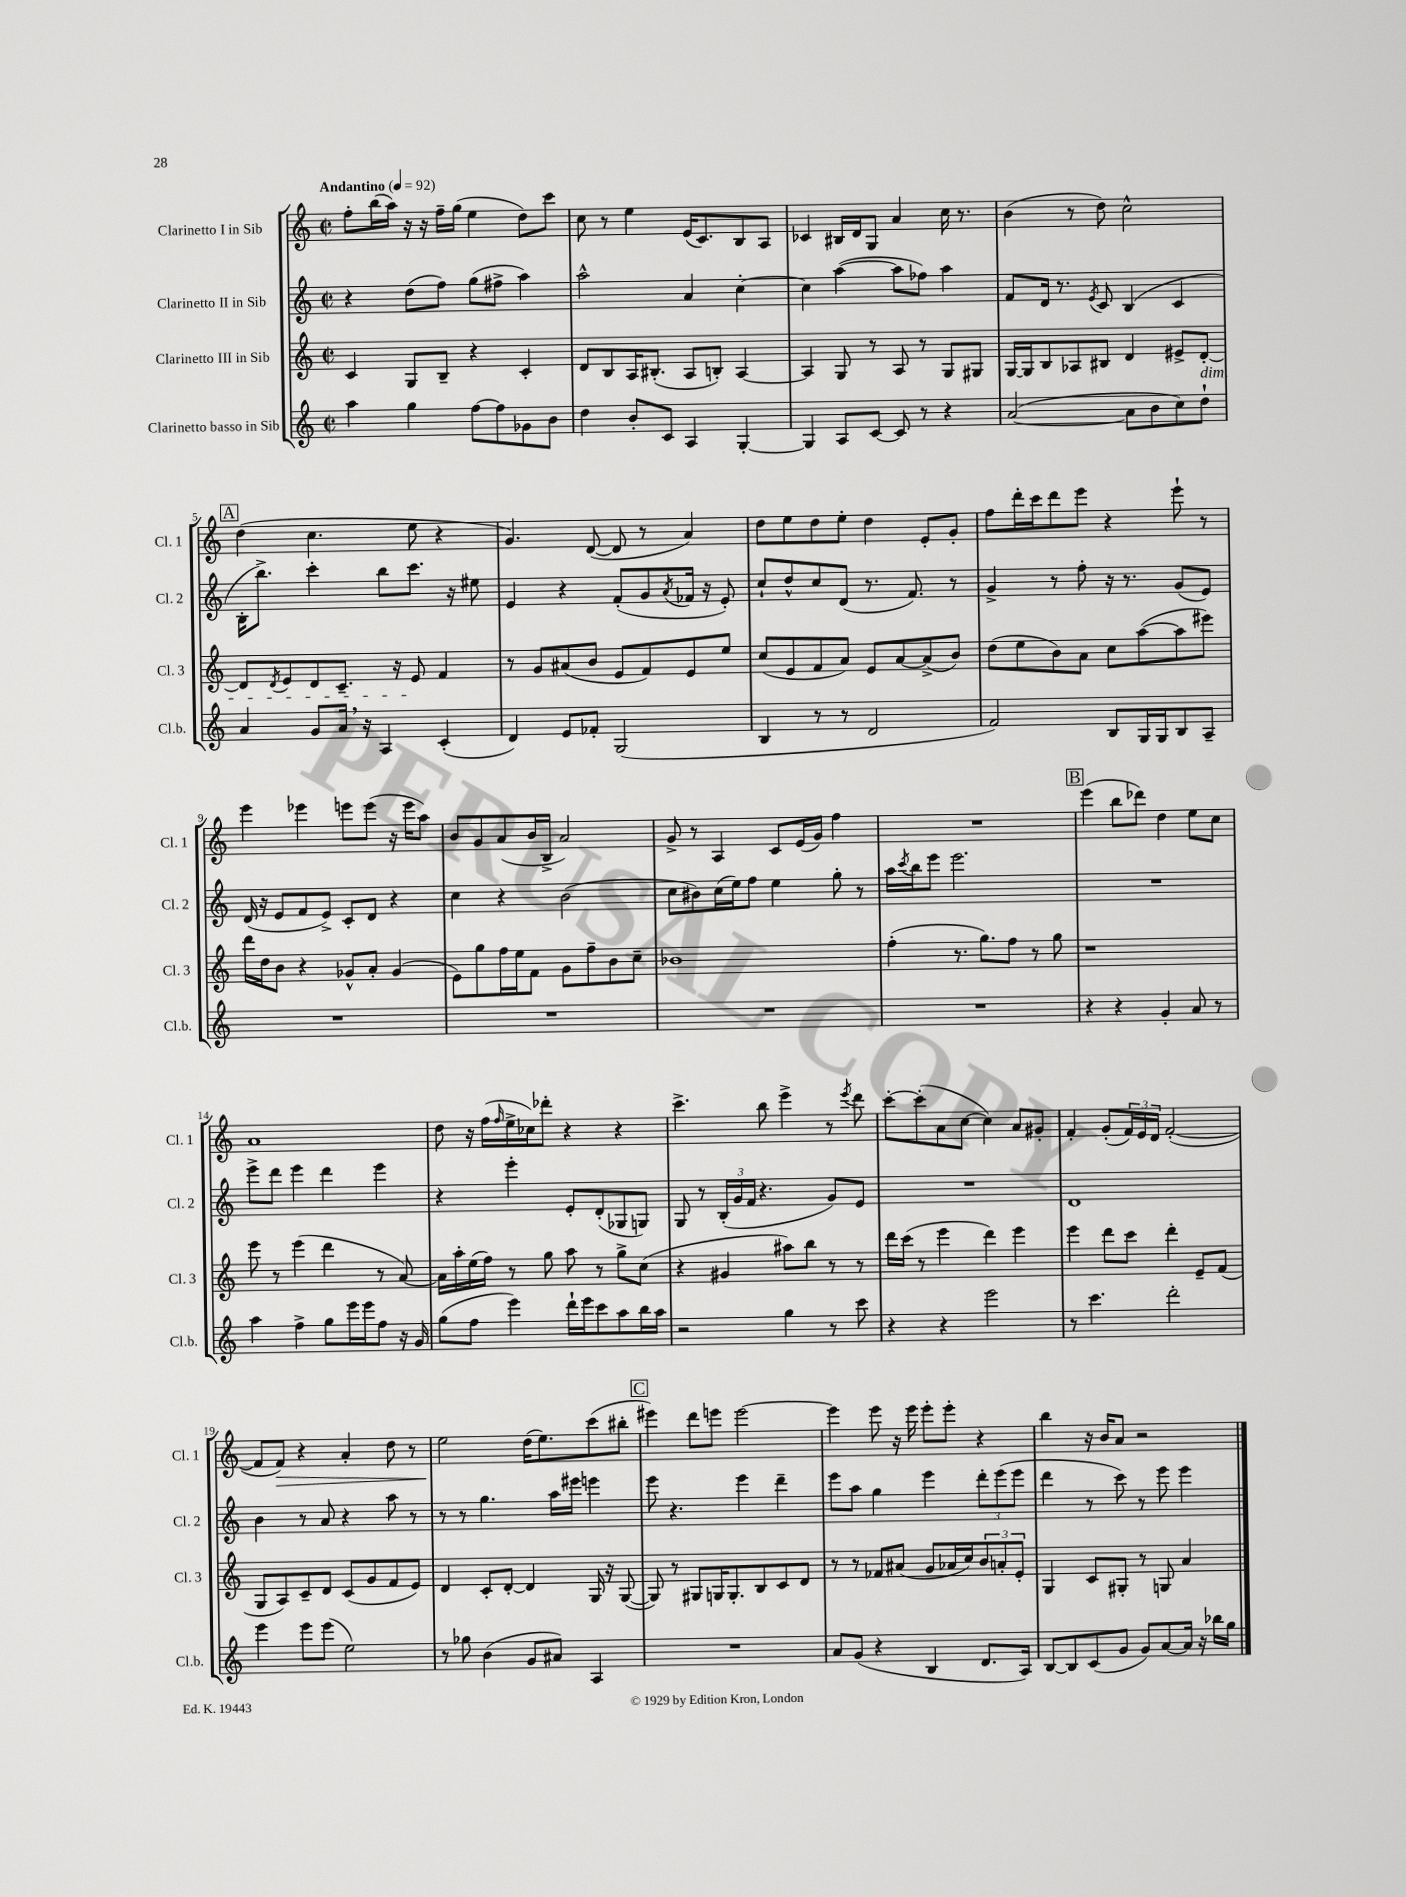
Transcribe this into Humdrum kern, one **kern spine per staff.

**kern	**kern	**kern	**kern	**dynam
*part4	*part3	*part2	*part1	*part1
*staff4	*staff3	*staff2	*staff1	*staff1
*I"Clarinetto basso in Sib	*I"Clarinetto III in Sib	*I"Clarinetto II in Sib	*I"Clarinetto I in Sib	*
*I'Cl.b.	*I'Cl. 3	*I'Cl. 2	*I'Cl. 1	*
*clefG2	*clefG2	*clefG2	*clefG2	*
*k[]	*k[]	*k[]	*k[]	*
*M2/2	*M2/2	*M2/2	*M2/2	*
*met(c|)	*met(c|)	*met(c|)	*met(c|)	*
*MM92	*MM92	*MM92	*MM92	*
=1	=1	=1	=1	=1
!	!	!	!LO:TX:a:B:t=Andantino	!
4aa\	4c/	4r	8ff'\L	.
.	.	.	(16bb\L	.
.	.	.	16aa\JJ)	.
4gg\	8G/L	(8dd\L	16r	.
.	.	.	16r	.
.	8B~/J	8ff\J)	16ff~\LL	.
.	.	.	(16gg\JJ	.
[8ff\L	4r	(8gg\L	4ee\	.
8ff\]	.	8ff#X^\J	.	.
8g-X\	4c'/	4aa\)	8dd\L)	.
8b\J	.	.	8ccc\J	.
=2	=2	=2	=2	=2
4dd\	8d/L	2aa^^\	8cc\	.
.	8B/	.	8r	.
8b'/L	16A/K	.	4ee\	.
.	(8.B#X'/J	.	.	.
8c/J	.	.	.	.
4A/	8A/L	4a/	(16e/KL	.
.	.	.	8.c/)	.
.	8Bn'/J)	.	.	.
[4G'/	[4A/	[4cc'\	8B/	.
.	.	.	8A/J	.
=3	=3	=3	=3	=3
4G/]	4A/]	4cc\]	4c-X/	.
8A/L	8G/	([4aa\	16B#X/LL	.
.	.	.	16d/J	.
[8c/J	8r	.	8G/J	.
8c/]	8A/	8aa\L]	4a/	.
8r	8r	8ff-X\J)	.	.
4r	8G/L	4aa\	16cc\	.
.	.	.	8.r	.
.	8G#X/J	.	.	.
=4	=4	=4	=4	=4
([2a/	[16G/LL	8f/L	(4b\	.
.	16G/J]	.	.	.
.	8B/	16d/Jk	.	.
.	.	8.r	.	.
.	8A-X/	.	8r	.
.	.	8qe/	.	.
.	8B#X/J	8c/	8dd\)	.
8a\L]	4d/	(4B/	2cc^^\	.
8b\	.	.	.	.
8cc\)	8e#X^/L	4c/	.	.
!	!LO:TX:b:i:t=dim.	!	!	!
8dd`\J	[8d'/J	.	.	.
!!LO:LB:g=z
!!LO:REH:place=s1:t=A
=5	=5	=5	=5	=5
4a/	8d/L]	16B'\KL	(4dd\	.
.	.	8.bb^\J)	.	.
.	8qd/	.	.	.
.	8e/	.	.	.
8g/L	8d/	4ccc'\	4.cc\	.
16a,/Jk	8.c~/J	.	.	.
16r	.	.	.	.
4A/	.	8bb\L	.	.
.	16r	.	.	.
.	8e/	8.ccc\J	8ee\	.
(4c'/	4f/	.	4r	.
.	.	16r	.	.
.	.	8ee#X\	.	.
=6	=6	=6	=6	=6
4d/)	8r	4e/	4.g/)	.
.	8g/L	.	.	.
8e/L	(8a#X/	4r	.	.
8f-X'/J	8b/J	.	([8d/	.
(2G/	8e/L	(8f'/L	8d/]	.
.	8f/)	8g/	8r	.
.	.	8qa/	.	.
.	8e/	16f-X/Jk	4a/)	.
.	.	16r	.	.
.	8ee/J	8e'/)	.	.
=7	=7	=7	=7	=7
4B/	(8cc/L	8cc`/L	8dd\L	.
.	8e/	8dd^^/	8ee\	.
8r	8f/	8cc/	8dd\	.
8r	8a/J)	(8d/J	8ee'\J	.
2d/	8e/L	8.r	4dd\	.
.	[8a/	.	.	.
.	.	8.f/)	.	.
.	(8a^/]	.	8e'/L	.
.	8b/J)	8r	8g'/J	.
=8	=8	=8	=8	=8
2f/)	(8dd\L	4g^/	8ff\L	.
.	8ee\	.	16ddd'\L	.
.	.	.	16ccc\J	.
.	8b\)	8r	8ddd\	.
.	8a\J	8ff'\	8eee\J	.
8B/L	8cc\L	16r	4r	.
.	.	8.r	.	.
16G/L	([8aa\	.	.	.
16G/J	.	.	.	.
8B/	8aa\]	(8g/L	8eee`\	.
8A~/J	8eee#X\J)	8e/J)	8r	.
!!LO:LB:g=z
=9	=9	=9	=9	=9
1r	16ddd\LL	(16d/	4eee\	.
.	16dd\J	16r	.	.
.	8b\J	8e/L	.	.
.	4r	8f/	4eee-X\	.
.	.	8e^/J)	.	.
.	8g-X^^/L	8c'/L	8eeen\L	.
.	8a'/J	8d/J	(8eee\J	.
.	(4g-/	4r	16r	.
.	.	.	16eee\KL	.
.	.	.	8aa\J)	.
=10	=10	=10	=10	=10
1r	8e\L)	4cc\	8b/L	.
.	8gg\	.	8g/	.
.	16ff\L	4r	(8a/	.
.	16ee\J	.	.	.
.	8f\J	.	16b/L	.
.	.	.	16B^/JJ	.
.	8g\L	(2b\	2a/)	.
.	8ff~\	.	.	.
.	8b\	.	.	.
.	8cc~\J	.	.	.
=11	=11	=11	=11	=11
1r	1b-X	8cc\L	8g^/	.
.	.	8b#X\)	8r	.
.	.	(16cc\L	4A/	.
.	.	16ee\J)	.	.
.	.	8ff\J	.	.
.	.	4ee\	8c/L	.
.	.	.	(16e/L	.
.	.	.	16g/JJ)	.
.	.	8gg'\	4ff\	.
.	.	8r	.	.
=12	=12	=12	=12	=12
1r	(4ff'\	16aa\LL	1r	.
.	.	8qccc/	.	.
.	.	16bb\J	.	.
.	.	8eee\J	.	.
.	8.r	2.eee\	.	.
.	8.gg\L)	.	.	.
.	8ff\J	.	.	.
.	8r	.	.	.
.	8gg\	.	.	.
!!LO:REH:place=s1:t=B
=13	=13	=13	=13	=13
4r	1r	1r	(4eee\	.
4r	.	.	8bb\L	.
.	.	.	8ddd-X\J)	.
4g'/	.	.	4dd\	.
8a/	.	.	8ee\L	.
8r	.	.	8cc\J	.
!!LO:LB:g=z
=14	=14	=14	=14	=14
4aa\	8eee\	8eee^\L	1a	.
.	8r	8ddd\J	.	.
4ff^\	(4eee\	4eee\	.	.
8gg\L	4ddd\	4ddd\	.	.
16eee\L	.	.	.	.
16eee\J	.	.	.	.
8ff\J	8r	4eee\	.	.
16r	[8a/)	.	.	.
16g/	.	.	.	.
=15	=15	=15	=15	=15
(8gg\L	16a\LL]	4r	8dd\	.
.	16aa'\	.	.	.
8ff\J	(16ee\	.	16r	.
.	16ff\JJ)	.	(16ff\LL	.
.	.	.	16qqff/	.
4eee\)	8r	4eee'\	16ee^\	.
.	.	.	16cc-X\J)	.
.	8gg\	.	8ddd-X'\J	.
16ddd`\LL	8aa\	8e'/L	4r	.
16eee\J	.	.	.	.
8ccc\	8r	(8d'/	.	.
8aa\	8gg^\L	8G-X/	4r	.
16bb\L	(8cc\J	8Gn/J)	.	.
16aa\JJ	.	.	.	.
=16	=16	=16	=16	=16
2r	4r	8G/	4.ccc^\	.
.	.	8r	.	.
.	4g#X/	(24B'/LL	.	.
.	.	24g/	.	.
.	.	24f/JJ	.	.
.	.	4.r	8bb\	.
4gg\	8aa#X\L)	.	4eee^\	.
.	8bb\J	.	.	.
8r	8r	8g/L)	8r	.
.	.	.	8qeee/	.
8ccc\	8r	8e/J	8ddd\	.
=17	=17	=17	=17	=17
4r	16ddd\LL	1r	[8ccc'\L	.
.	(16ccc\JJ	.	.	.
.	8r	.	(8ccc'\]	.
4r	4eee\	.	8a\	.
.	.	.	[8cc\J	.
2eee\	4ddd\)	.	4cc\])	.
.	4eee\	.	8a/L	.
.	.	.	8g#X'/J	.
=18	=18	=18	=18	=18
8r	4eee\	1d	4f'/	.
4.ccc\	.	.	.	.
.	8ddd\L	.	(8g'/L	.
.	8ccc\J	.	24f/L)	.
.	.	.	24e/	.
.	.	.	24d/JJ	.
2ddd'\	4ddd'\	.	([2f'/	.
.	8e~/L	.	.	.
.	(8f/J	.	.	.
!!LO:LB:g=z
=19	=19	=19	=19	=19
4eee\	8G/L	4b\	8f/L]	.
!	!	!	!	!LO:HP:b
.	8A/)	.	8f/J)	>
8eee\L	8c~/	8r	4r	.
(8eee\J	8d/J	8a/	.	.
2ee\)	(8c/L	4r	4a'/	.
.	8g/	.	.	.
.	8f/	8aa\	8dd\	.
.	8e/J)	8r	8r	.
=20	=20	=20	=20	=20
8r	4d/	8r	2ee\	.
8gg-X\	.	8r	.	.
(4b\	8c'/L	4.gg\	.	.
.	[8d'/J	.	.	.
8g/L	4d/]	.	(16dd\KL	]
.	.	.	8.ee\)	.
8a#X/J)	.	16aa\LL	.	.
.	.	16eee#X\JJ	.	.
4A/	16G/	4eeen\	(8ccc\	.
.	16r	.	.	.
.	([8G/	.	8bb#X'\J	.
!!LO:REH:place=s1:t=C
=21	=21	=21	=21	=21
1r	8G/])	8eee\	4eee#X\)	.
.	8r	4.r	.	.
.	8G#X/L	.	8ddd\L	.
.	16Gn/K	.	8eeen\J	.
.	8.G'/	.	.	.
.	.	4eee\	[2eee\	.
.	8B/	.	.	.
.	8c/	4ddd~\	.	.
.	8d/J	.	.	.
=22	=22	=22	=22	=22
8a/L	8r	8eee\L	4eee\]	.
(8g/J	8r	8aa\J	.	.
4r	8f-X/L	4gg\	8eee\	.
.	(8a#X/J	.	16r	.
.	.	.	16eee\	.
4B/	8g/L	4eee\	8eee'\L	.
.	16a-X/L	.	8eee'\J	.
.	16cc/J)	.	.	.
8.d/L	12b/	12ddd'\L	4r	.
.	12an'/	(12eee\	.	.
.	12e'/J	12eee\J	.	.
16A/Jk)	.	.	.	.
=23	=23	=23	=23	=23
[8B/L	4G/	4ddd\	4bb\	.
8B/]	.	.	.	.
(8c/	8c/L	8r	16r	.
.	.	.	16b/KL	.
8g/J	8G#X'/J	8ccc\)	8a/J	.
8g/L)	8r	8r	2r	.
[8a/	8Gn/	8eee\	.	.
16a/Jk]	4a/	4eee\	.	.
16r	.	.	.	.
16bb-X\LL	.	.	.	.
16gg\JJ	.	.	.	.
==	==	==	==	==
*-	*-	*-	*-	*-
